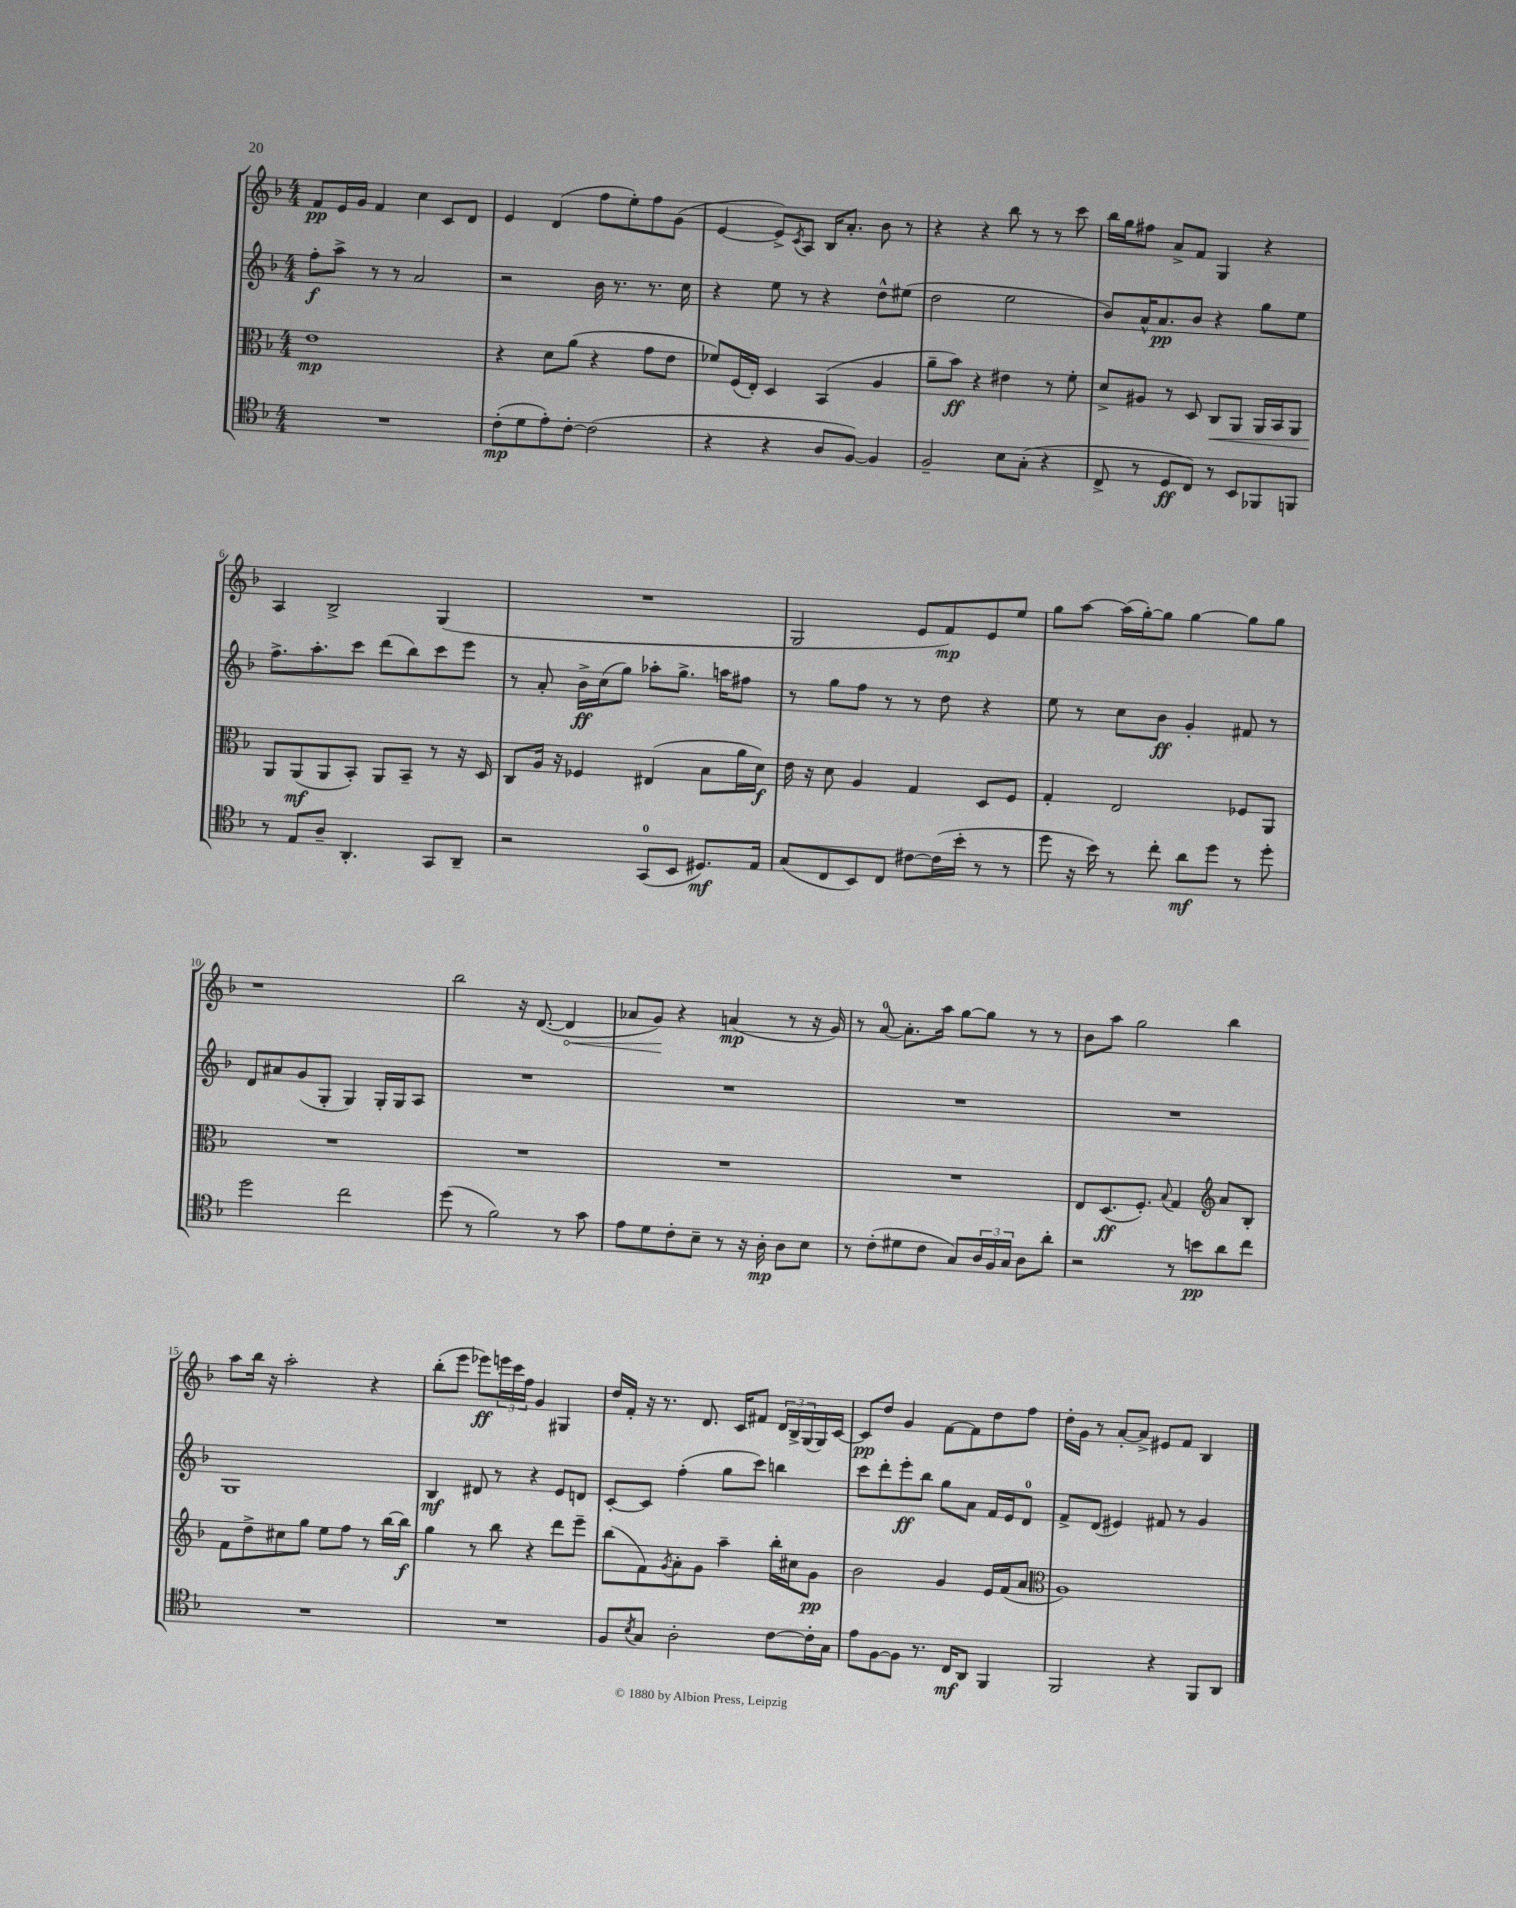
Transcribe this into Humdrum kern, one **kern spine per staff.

**kern	**kern	**kern	**kern
*staff4	*staff3	*staff2	*staff1
*clefC4	*clefC3	*clefG2	*clefG2
*k[b-]	*k[b-]	*k[b-]	*k[b-]
*M4/4	*M4/4	*M4/4	*M4/4
1r	1e	8ff'	8f
.	.	8aa^	16e
.	.	.	16g
.	.	8r	4f
.	.	8r	.
.	.	2a	4cc
.	.	.	8c
.	.	.	8d
=	=	=	=
(8c'	4r	2r	4e
8d	.	.	.
8e')	8d	.	(4d
[8c'	(8a	.	.
(2c]	4r	16b-	8ff
.	.	8.r	.
.	.	.	8ee')
.	8g	8.r	8ff
.	8e	.	(8g
.	.	16cc	.
=	=	=	=
4r	8f-)	4r	[4e
.	(16F	.	.
.	16E')	.	.
4r	4D	8ee	8e^])
.	.	.	8qc
.	.	8r	8A
8A	(4BB-	4r	16B-
.	.	.	8.a'
[8F)	.	.	.
4F]	4A	8dd^^	8b-
.	.	(8ee#	8r
=	=	=	=
2F~	8a~	2dd	4r
.	8b-)	.	.
.	4r	.	4r
8B-	4e#	2ee	8bb-
(8G'	.	.	8r
4r	8r	.	8r
.	8f'	.	8ccc
=	=	=	=
8C^	8d^	8b-)	16bb-
.	.	.	16gg
8r	8A#	16a^^	8ff#
.	.	8.a	.
8D	8r	.	8a^
8C)	8D	8b-	8f
8r	8C	4r	4G
8BB-	8AA	.	.
8FF-	16AA	8gg	4r
.	16BB-	.	.
8FF	8AA	8ee	.
=	=	=	=
8r	8AA	8.ff^	4A
8E	(8AA	.	.
.	.	8.aa'	.
8A~	8AA	.	2B-^
4.AA'	8BB-')	8ccc	.
.	8AA	(8ddd	.
.	8BB-~	8bb-)	.
8GG	8r	8ccc	(4G
8AA~	16r	8eee	.
.	16D	.	.
=	=	=	=
2r	8C	8r	1r
.	16A	8a'	.
.	16r	.	.
.	4F-	16b-^	.
.	.	(16cc	.
.	.	8gg)	.
(8GG	(4E#	8aa-'	.
8BB-	.	8.gg^	.
8.D#)	8B-	.	.
.	.	16aa	.
.	16a	8ff#	.
16E	16d)	.	.
=	=	=	=
(8G	16e	8r	2G
.	16r	.	.
8C	8d	8gg	.
8BB-)	4A	8ff	.
8C	.	8r	.
[8c#	4G	8r	8e
(16c#]	.	8dd	8f)
16b-'	.	.	.
8r	8D	4r	8e
8r	8F	.	8ee
=	=	=	=
8dd	4G'	8ee	8gg
16r	.	8r	[8aa
16b-)	.	.	.
8r	2E	8cc	(16aa]
.	.	.	[16gg')
8cc'	.	8b-	8gg]
8a	.	4g'	[4gg
8dd	.	.	.
8r	8F-	8f#	8gg]
8dd'	8AA	8r	8gg
=	=	=	=
2dd	1r	8d	1r
.	.	8a#	.
.	.	(8g	.
.	.	8G'	.
2cc	.	4G)	.
.	.	16G'	.
.	.	16G	.
.	.	8A	.
=	=	=	=
(8dd	1r	1r	2bb-
8r	.	.	.
2f)	.	.	.
.	.	.	16r
.	.	.	([8.d
8r	.	.	4d]
8g	.	.	.
=	=	=	=
8e	1r	1r	8a-
8d	.	.	8g)
8c'	.	.	4r
8B-~	.	.	.
8r	.	.	(4a
16r	.	.	.
16A'	.	.	.
8A	.	.	8r
8B-	.	.	16r
.	.	.	16g)
=	=	=	=
8r	1r	1r	8r
(8c'	.	.	[8a
8d#	.	.	8.a']
8c	.	.	.
.	.	.	16aa
8G)	.	.	[8gg
24A	.	.	8gg]
24F	.	.	.
24G	.	.	.
8A	.	.	8r
8a'	.	.	8r
=	=	=	=
2r	8E	1r	8b-
.	(8.D	.	8aa
.	.	.	2gg
.	8.F')	.	.
.	8qqB-	.	.
8r	4G	.	.
8b	.	.	.
*	*clefG2	*	*
8a	8a	.	4bb-
8cc	8B-'	.	.
=	=	=	=
1r	8f	1G	8aa
.	8dd^	.	16bb-
.	.	.	16r
.	8cc#	.	2aa'
.	8gg	.	.
.	8ee	.	.
.	8ff	.	.
.	8r	.	4r
.	[16bb-	.	.
.	16bb-]	.	.
=	=	=	=
1r	4gg	4B-	(8bb-'
.	.	.	8eee
.	8r	8d#	8eee-)
.	8bb-	8r	24eee
.	.	.	24ccc
.	.	.	24ff
.	4r	4r	4g
.	8ddd	8e	4G#
.	8eee~	8d	.
=	=	=	=
8F	(8bb-	[8c'	16dd
.	.	.	16f'
8qB-	.	.	.
8G	8f)	8c]	16r
.	.	.	8.r
.	8qg	.	.
2A'	8a'	(4ff'	.
.	8g	.	8.d
.	4aa~	8gg	.
.	.	.	16c
.	.	8ccc)	8f#
[8c	16bb-'	4bb	24d
.	.	.	24B-^
.	16cc#	.	.
.	.	.	(24G
16c']	8g	.	16G)
16G	.	.	[16c
=	=	=	=
8e	2b-	8ccc	8c]
[8F	.	8ddd'	8dd
8F]	.	8eee'	4g
8.r	.	8bb-	.
.	4g	8gg	[8f
16C	.	.	.
8AA	.	8a	8f]
4FF	16e	16f	8dd
.	(16f	16e	.
.	8a	8d	8ff
=	=	=	=
*	*clefC3	*	*
2FF	1A)	8f^	16dd'
.	.	.	16g
.	.	(8d	8r
.	.	4e#)	[8a'
.	.	.	8a^]
4r	.	8f#	8e#
.	.	8r	8f
8FF	.	4g	4B-
8AA	.	.	.
==	==	==	==
*-	*-	*-	*-
